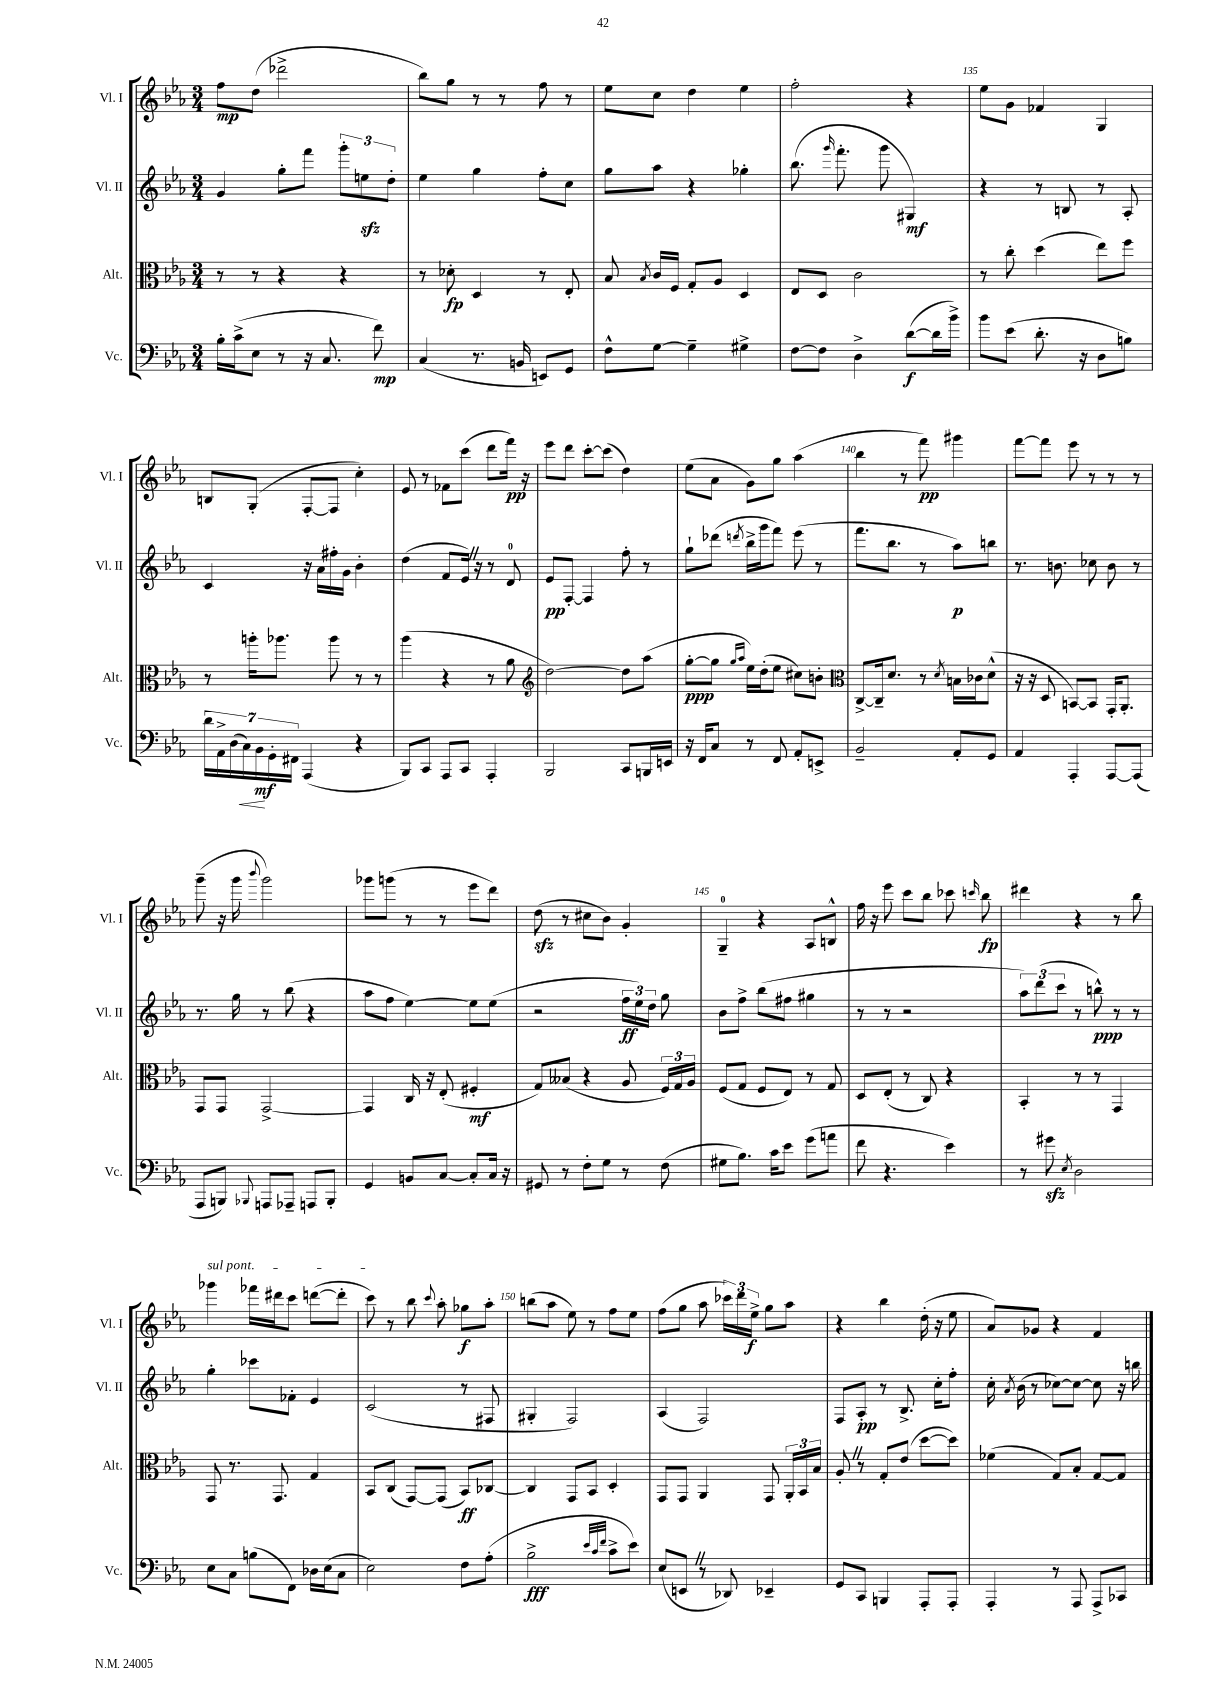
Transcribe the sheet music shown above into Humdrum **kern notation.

**kern	**dynam	**kern	**dynam	**kern	**dynam	**kern	**dynam
*part4	*part4	*part3	*part3	*part2	*part2	*part1	*part1
*staff4	*staff4	*staff3	*staff3	*staff2	*staff2	*staff1	*staff1
*I"Vc.	*	*I"Alt.	*	*I"Vl. II	*	*I"Vl. I	*
*I'Vc.	*	*I'Alt.	*	*I'Vl. II	*	*I'Vl. I	*
*clefF4	*	*clefC3	*	*clefG2	*	*clefG2	*
*k[b-e-a-]	*	*k[b-e-a-]	*	*k[b-e-a-]	*	*k[b-e-a-]	*
*M3/4	*	*M3/4	*	*M3/4	*	*M3/4	*
=131	=131	=131	=131	=131	=131	=131	=131
16B-'\LL	.	8r	.	4g/	.	8ff\L	mp
(16c^\J	.	.	.	.	.	.	.
8E-\J	.	8r	.	.	.	(8dd\J	.
8r	.	4r	.	8gg'\L	.	2ddd-X^\	.
16r	.	.	.	8fff\J	.	.	.
8.C/	.	.	.	.	.	.	.
.	.	4r	.	12ggg'\L	.	.	.
.	.	.	.	12eenzz\	.	.	.
8f\)	mp	.	.	.	.	.	.
.	.	.	.	12dd'\J	.	.	.
=132	=132	=132	=132	=132	=132	=132	=132
(4C/	.	8r	.	4ee-\	.	8bb-\L)	.
.	.	8d-X'\	fp	.	.	8gg\J	.
8.r	.	4D/	.	4gg\	.	8r	.
.	.	.	.	.	.	8r	.
16BBn/	.	.	.	.	.	.	.
8EEn/L)	.	8r	.	8ff'\L	.	8ff\	.
8GG/J	.	8E-'/	.	8cc\J	.	8r	.
=133	=133	=133	=133	=133	=133	=133	=133
8F^^\L	.	8B-/	.	8gg\L	.	8ee-\L	.
.	.	8qB-/	.	.	.	.	.
[8G\J	.	16c/LL	.	8aa-\J	.	8cc\J	.
.	.	16F/JJ	.	.	.	.	.
4G~\]	.	8G'/L	.	4r	.	4dd\	.
.	.	8A-/J	.	.	.	.	.
4G#X^\	.	4D/	.	4gg-X'\	.	4ee-\	.
=134	=134	=134	=134	=134	=134	=134	=134
[8F\L	.	8E-/L	.	(8.bb-\	.	2ff'\	.
8F\J]	.	8D/J	.	.	.	.	.
.	.	.	.	16qqggg/	.	.	.
.	.	.	.	8.fff'\	.	.	.
4D^\	.	2c\	.	.	.	.	.
.	.	.	.	8ggg\	.	.	.
([8d\L	f	.	.	4G#X/)	mf	4r	.
16d\L]	.	.	.	.	.	.	.
16b-^\JJ)	.	.	.	.	.	.	.
=135	=135	=135	=135	=135	=135	=135	=135
8b-\L	.	8r	.	4r	.	8ee-\L	.
(8e-\J	.	8cc'\	.	.	.	8g\J	.
8.d'\	.	(4dd\	.	8r	.	4f-X/	.
.	.	.	.	8Bn/	.	.	.
16r	.	.	.	.	.	.	.
8D\L	.	8ee-\L)	.	8r	.	4G/	.
8Bn\J)	.	8ff\J	.	8A-'/	.	.	.
!!LO:LB:g=z
=136	=136	=136	=136	=136	=136	=136	=136
28d\LL	.	8r	.	4c/	.	8Bn/L	.
28AA-^\	.	.	.	.	.	.	.
(28D\	.	.	.	.	.	.	.
!	!LO:HP:b	!	!	!	!	!	!
28C\)	<	.	.	.	.	.	.
.	.	16aan'\KL	.	.	.	(8G'/J	.
28BB-\	mf	.	.	.	.	.	.
28GG'\	[	.	.	.	.	.	.
.	.	8.aa-X\J	.	.	.	.	.
28FF#X\JJ	.	.	.	.	.	.	.
(4AAA-/	.	.	.	16r	.	[8F'/L	.
.	.	.	.	16a-\LL	.	.	.
.	.	8aa-\	.	16ff#X'\	.	8F/J]	.
.	.	.	.	16g\JJ	.	.	.
4r	.	8r	.	4b-'\	.	4cc'\)	.
.	.	8r	.	.	.	.	.
=137	=137	=137	=137	=137	=137	=137	=137
8BBB-/L)	.	(4aa-\	.	(4dd\	.	8e-/	.
8CC/J	.	.	.	.	.	8r	.
8AAA-/L	.	4r	.	8f/L	.	8f-X\L	.
8CC/J	.	.	.	16e-Z/Jk)	.	(8ccc\J	.
.	.	.	.	16r	.	.	.
4AAA-'/	.	8r	.	8r	.	8ddd\L	.
.	.	8a-\	.	8d/	.	16fff\Jk)	pp
.	.	.	.	.	.	16r	.
=138	=138	=138	=138	=138	=138	=138	=138
*	*	*clefG2	*	*	*	*	*
2BBB-/	.	[2dd\)	.	8e-/L	pp	8eee-\L	.
.	.	.	.	[8F'/J	.	8ddd\J	.
.	.	.	.	4F/]	.	[8ccc'\L	.
.	.	.	.	.	.	(8ccc\J]	.
8CC/L	.	8dd\L]	.	8ff'\	.	4dd\)	.
16BBBn/L	.	(8aa-\J	.	8r	.	.	.
16EEn/JJ	.	.	.	.	.	.	.
=139	=139	=139	=139	=139	=139	=139	=139
16r	.	[8gg'\L	ppp	8gg`\L	.	(8ee-\L	.
16FF/KL	.	.	.	.	.	.	.
8C/J	.	8gg\J]	.	(8ddd-X\J	.	8a-\J	.
.	.	16qqgg/LL	.	.	.	.	.
.	.	16qqaa-/JJ	.	8qdddn/	.	.	.
8r	.	16ee-\LL)	.	16bb-^\LL	.	8g\L)	.
.	.	(16dd'\J	.	16ggg\J	.	.	.
8FF/	.	8ee-\J	.	8fff\J)	.	8gg\J	.
8AA-'/L	.	8cc#X\L)	.	(8eee-\	.	(4aa-\	.
8EEn^/J	.	8bn'\J	.	8r	.	.	.
=140	=140	=140	=140	=140	=140	=140	=140
*	*	*clefC3	*	*	*	*	*
2BB-~/	.	[8C^/L	.	8.fff\L	.	4bb-\	.
.	.	16C~/k]	.	.	.	.	.
.	.	8.d/J	.	8.bb-\J	.	.	.
.	.	.	.	.	.	8r	.
.	.	8r	.	8r	.	8fff\)	pp
.	.	8qd/	.	.	.	.	.
8AA-'/L	.	16Bn\LL	.	8aa-\L)	p	4ggg#X\	.
.	.	16c-X\J	.	.	.	.	.
8GG/J	.	(8d^^\J	.	8bbn\J	.	.	.
=141	=141	=141	=141	=141	=141	=141	=141
4AA-/	.	16r	.	8.r	.	[8fff\L	.
.	.	16r	.	.	.	.	.
.	.	8D/	.	.	.	8fff\J]	.
.	.	.	.	8.bn\	.	.	.
4AAA-'/	.	[8BBn/L)	.	.	.	8eee-\	.
.	.	8BB/J]	.	8cc-X\	.	8r	.
[8AAA-/L	.	16GG'/KL	.	8b\	.	8r	.
.	.	8.AA-'/J	.	.	.	.	.
(8AAA-/J]	.	.	.	8r	.	8r	.
!!LO:LB:g=z
=142	=142	=142	=142	=142	=142	=142	=142
8AAA-/L	.	8GG/L	.	8.r	.	(8ggg~\	.
8BBBn/J)	.	8GG/J	.	.	.	16r	.
.	.	.	.	16gg\	.	16ggg\	.
8qqBBB-X/	.	.	.	.	.	8qqbbb-/	.
8AAAn/L	.	[2GG^/	.	8r	.	2ggg\)	.
8AAA-X~/J	.	.	.	(8bb-\	.	.	.
8AAAn/L	.	.	.	4r	.	.	.
8BBB-'/J	.	.	.	.	.	.	.
=143	=143	=143	=143	=143	=143	=143	=143
4GG/	.	4GG/]	.	8aa-\L	.	8ggg-X\L	.
.	.	.	.	8ff\J	.	(8gggn\J	.
8BBn/L	.	16C/	.	[4ee-\)	.	8r	.
.	.	16r	.	.	.	.	.
[8C/J	.	(8E-'/	.	.	.	8r	.
8C'/L]	.	4F#X'/	mf	8ee-\L]	.	8eee-\L	.
16C/Jk	.	.	.	(8ee-\J	.	8ddd\J)	.
16r	.	.	.	.	.	.	.
=144	=144	=144	=144	=144	=144	=144	=144
8GG#X/	.	8G/L)	.	2r	.	(8ddzz\	.
8r	.	(8B--X/J	.	.	.	8r	.
8F'\L	.	4r	.	.	.	8cc#X\L	.
8G\J	.	.	.	.	.	8b-\J)	.
8r	.	8A-/	.	24ff\LL	ff	4g'/	.
.	.	.	.	24ee-\)	.	.	.
.	.	.	.	24dd\JJ	.	.	.
(8F\	.	24F/LL)	.	8gg\	.	.	.
.	.	24G/	.	.	.	.	.
.	.	24A-/JJ	.	.	.	.	.
=145	=145	=145	=145	=145	=145	=145	=145
8G#X\L	.	(8F/L	.	8b-\L	.	4G~/	.
8.B-\J)	.	8G/J	.	8ff^\J	.	.	.
.	.	8F/L	.	(8bb-\L	.	4r	.
16c\KL	.	.	.	.	.	.	.
8e-\J	.	8E-/J)	.	8ff#X\J	.	.	.
(8g\L	.	8r	.	4gg#X\	.	8A-/L	.
8an\J	.	8G/	.	.	.	8Bn^^/J	.
=146	=146	=146	=146	=146	=146	=146	=146
8f\	.	8D/L	.	8r	.	16ff\	.
.	.	.	.	.	.	16r	.
4.r	.	(8E-'/J	.	8r	.	8eee-\	.
.	.	8r	.	2r	.	8ccc\L	.
.	.	8C/)	.	.	.	8bb-\J	.
4e-\)	.	4r	.	.	.	8ccc-X\	.
.	.	.	.	.	.	16qqcccn/	.
.	.	.	.	.	.	8bb-\	fp
=147	=147	=147	=147	=147	=147	=147	=147
8r	.	4BB-'/	.	12aa-\L)	.	4ddd#X\	.
.	.	.	.	(12ddd\	.	.	.
8g#Xzz\	.	.	.	.	.	.	.
.	.	.	.	12ccc\J	.	.	.
8qE-/	.	.	.	.	.	.	.
2D\	.	8r	.	8r	.	4r	.
.	.	8r	.	8bbn^^\)	ppp	.	.
.	.	4GG/	.	8r	.	8r	.
.	.	.	.	8r	.	8bb-\	.
!!LO:LB:g=z
=148	=148	=148	=148	=148	=148	=148	=148
!	!	!	!	!	!	!LO:TX:a:i:t=sul pont.	!
8E-\L	.	8GG/	.	4gg'\	.	4ggg-X\	.
8C\J	.	8.r	.	.	.	.	.
(8Bn\L	.	.	.	8ccc-X\L	.	16fff-X\LL	.
.	.	8.GG/	.	.	.	16ddd#X\J	.
8FF\J)	.	.	.	8f-X'\J	.	8ccc\J	.
16D-X\LL	.	4G/	.	4e-/	.	([8dddn\L	.
(16E-\J	.	.	.	.	.	.	.
8C\J	.	.	.	.	.	8ddd'\J]	.
=149	=149	=149	=149	=149	=149	=149	=149
2E-\)	.	8BB-/L	.	(2c/	.	8ccc\)	.
.	.	(8C/J	.	.	.	8r	.
.	.	[8GG/L)	.	.	.	8bb-\	.
.	.	.	.	.	.	8qqccc/	.
.	.	(8GG/J]	.	.	.	8aa-'\	.
8F\L	.	8BB-/L)	ff	8r	.	8gg-X\L	f
(8A-'\J	.	[8C-X/J	.	8F#X/	.	8aa-'\J	.
=150	=150	=150	=150	=150	=150	=150	=150
2B-^\	fff	4C-/]	.	4G#X'/	.	(8bbn\L	.
.	.	.	.	.	.	8aa-\J	.
.	.	8GG/L	.	2F/)	.	8ee-\)	.
.	.	8BB-/J	.	.	.	8r	.
32qqe-/LLL	.	.	.	.	.	.	.
32qqc/	.	.	.	.	.	.	.
32qqf/JJJ	.	.	.	.	.	.	.
8c^\L	.	4D'/	.	.	.	8ff\L	.
8e-\J)	.	.	.	.	.	8ee-\J	.
=151	=151	=151	=151	=151	=151	=151	=151
(8E-/L	.	8GG/L	.	(4A-/	.	(8ff\L	.
8EEnZ/J	.	8GG/J	.	.	.	8gg\J	.
8r	.	4AA-/	.	2F/)	.	8aa-\	.
8DD-X/)	.	.	.	.	.	24ccc-X\LL)	.
.	.	.	.	.	.	24ddd\	.
.	.	.	.	.	.	24ee-^\JJ	f
4EE-X~/	.	8GG/	.	.	.	8gg\L	.
.	.	24AA-'/LL	.	.	.	8aa-\J	.
.	.	24BB-/	.	.	.	.	.
.	.	24B-/JJ	.	.	.	.	.
=152	=152	=152	=152	=152	=152	=152	=152
8GG/L	.	8A-'Z/	.	8F/L	.	4r	.
8CC/J	.	8r	.	8A-'/J	pp	.	.
4BBBn/	.	8G'/L	.	8r	.	4bb-\	.
.	.	(8e-/J	.	8.B-^/	.	.	.
8AAA-'/L	.	[8dd\L	.	.	.	(16dd'\	.
.	.	.	.	16cc'\KL	.	16r	.
8AAA-'/J	.	8dd\J])	.	8ff'\J	.	8ee-\	.
=153	=153	=153	=153	=153	=153	=153	=153
4AAA-'/	.	(4f-X\	.	16cc'\	.	8a-/L)	.
.	.	.	.	8qa-/	.	.	.
.	.	.	.	(16b-\	.	.	.
.	.	.	.	8r	.	8g-X/J	.
8r	.	8G/L)	.	[8cc-X\L)	.	4r	.
8AAA-/	.	8B-'/J	.	8cc-\J_	.	.	.
8AAA-^/L	.	[8G/L	.	8cc-\]	.	4f/	.
8CC-X/J	.	8G/J]	.	16r	.	.	.
.	.	.	.	16bbn\	.	.	.
==	==	==	==	==	==	==	==
*-	*-	*-	*-	*-	*-	*-	*-
